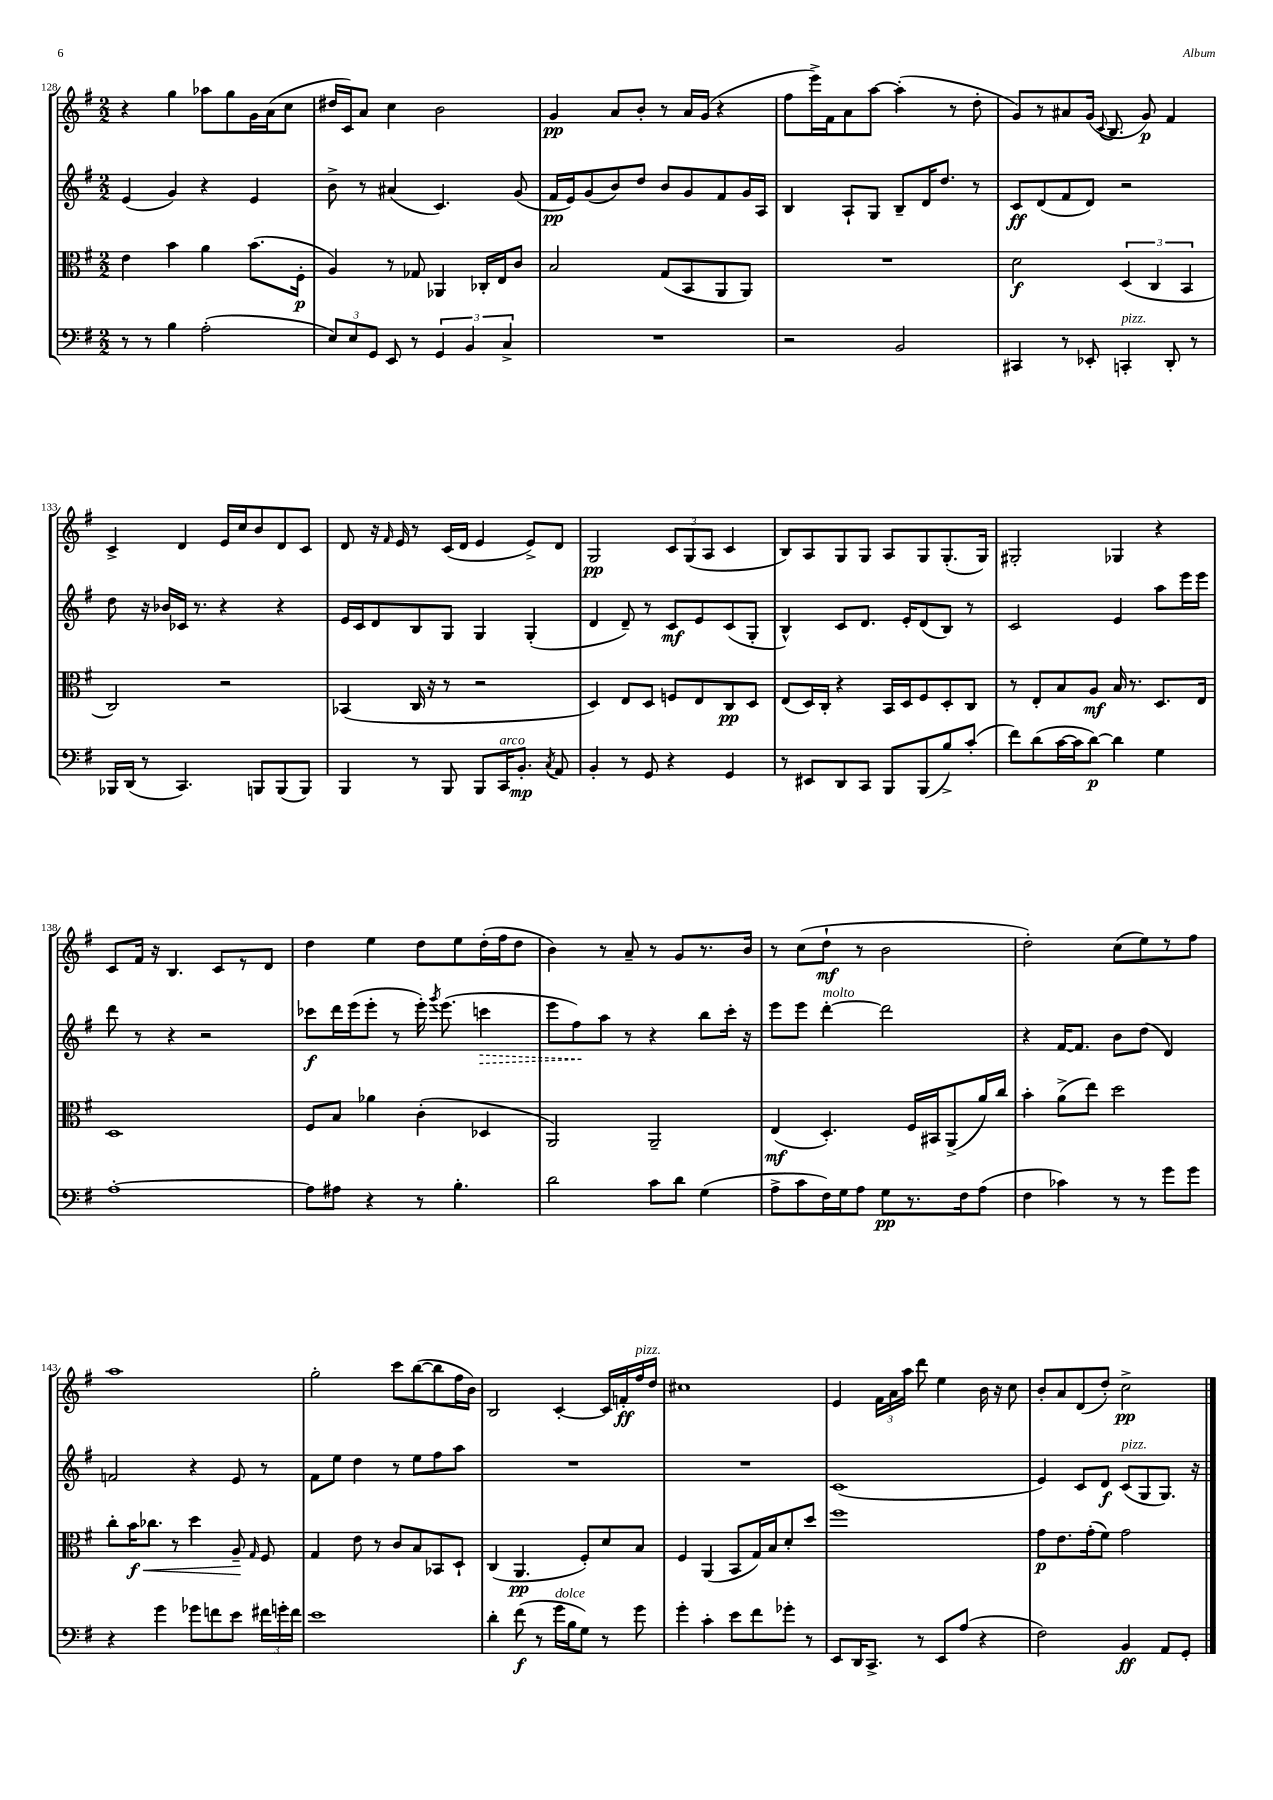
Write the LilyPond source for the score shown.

<<
\new StaffGroup <<
\new Staff = "s0" {
    \clef treble \key g \major \numericTimeSignature \time 2/2
    \autoBeamOff r4 g''4 aes''8[ g''8 g'16 a'16( c''8] |
    dis''16[ c'16) a'8] c''4 b'2 |
    g'4\pp a'8[ b'8]-. r8 a'16[ g'16]( r4 |
    fis''8[ e'''16->) fis'16 a'8 a''8]~ a''4-.( r8 d''8-. |
    g'8[) r8 ais'8 g'16]( \appoggiatura { c'8 } b8. g'8\p) fis'4 |
    c'4-> d'4 e'16[ c''16 b'8 d'8 c'8] |
    d'8 r16 \grace { fis'16 } e'16 r8 c'16[( d'16] e'4 e'8[->) d'8] |
    g2\pp \tuplet 3/2 { c'8[ g8( a8] } c'4 |
    b8[) a8 g8 g8] a8[ g8 g8.-.( g16]) |
    gis2-. ges4 r4 |
    c'8[ fis'16] r16 b4. c'8[ r8 d'8] |
    d''4 e''4 d''8[ e''8 d''16-.( fis''16 d''8] |
    b'4) r8 a'8-- r8 g'8[ r8. b'16] |
    r8 c''8[( d''8]-!\mf r8 b'2 |
    d''2-.) c''8[( e''8) r8 fis''8] |
    a''1 |
    g''2-. c'''8[ b''8~( b''8 fis''16 b'16]) |
    b2 c'4~-. c'16[ f'16-.\ff fis''16^\markup { \italic "pizz." } d''16] |
    cis''1 |
    e'4 \tuplet 3/2 { fis'16[ a'16 a''16] } d'''8 e''4 b'16 r16 c''8 |
    b'8[-. a'8 d'8( d''8]-.) c''2->\pp \bar "|." |
}
\new Staff = "s1" {
    \clef treble \key g \major \numericTimeSignature \time 2/2
    \autoBeamOff e'4( g'4) r4 e'4 |
    b'8-> r8 ais'4( c'4.) g'8( |
    fis'16[\pp e'16) g'8( b'8) d''8] b'8[ g'8 fis'8 g'16 a16] |
    b4 a8[-! g8] b8[-- d'16 d''8.] r8 |
    c'8[\ff d'8( fis'8 d'8]) r2 |
    d''8 r16 bes'16[ ces'16] r8. r4 r4 |
    e'16[ c'16 d'8 b8 g8] g4 g4-.( |
    d'4 d'8--) r8 c'8[\mf e'8 c'8( g8]-. |
    b4-^) c'8[ d'8.] e'16[-. d'8( b8]) r8 |
    c'2 e'4 a''8[ e'''16 e'''16] |
    d'''8 r8 r4 r2 |
    ces'''8[\f d'''16 e'''16( e'''8]-. r8 e'''16-.) \acciaccatura { g'''8 } e'''8.( \once \override Hairpin.style = #'dashed-line c'''4\> |
    e'''8[ fis''8\!) a''8] r8 r4 b''8[ c'''16]-. r16 |
    e'''8[ e'''8] d'''4~-.^\markup { \italic "molto" } d'''2 |
    r4 fis'16[~ fis'8.] b'8[ d''8]( d'4) |
    f'2 r4 e'8 r8 |
    fis'8[ e''8] d''4 r8 e''8[ fis''8 a''8] |
    R1 |
    R1 |
    c'1( |
    e'4) c'8[ d'8]\f c'8[^\markup { \italic "pizz." }( g8 g8.]) r16 \bar "|." |
}
\new Staff = "s2" {
    \clef alto \key g \major \numericTimeSignature \time 2/2
    \autoBeamOff e'4 b'4 a'4 b'8.[( fis16]-.\p |
    a4) r8 ges8 aes,4 ces16[-. e16 c'8] |
    b2 g8[( b,8 a,8 a,8]) |
    R1 |
    d'2\f \tuplet 3/2 { d4( c4 b,4 } |
    c2) r2 |
    bes,4( c16 r16 r8 r2 |
    d4) e8[ d8] f8[ e8 c8\pp d8] |
    e8[( d16) c16]-. r4 b,16[ d16 fis8 d8-. c8] |
    r8 e8[-. b8 a8]\mf b16 r8. d8.[ e16] |
    d1 |
    fis8[ b8] aes'4 c'4-.( des4 |
    a,2) a,2-- |
    e4\mf( d4.-.) fis16[ bis,16 a,8->( a'16) c''16] |
    b'4-. a'8[->( e''8]) d''2 |
    c''8[-. b'16\f\< ces''8.] r8 d''4 a8--\! \grace { g16 } fis8 |
    g4 e'8 r8 c'8[ b8 bes,8 d8]-! |
    c4( a,4.\pp fis8[-.) d'8 b8] |
    fis4 a,4( b,8[ g16) b16 d'8-. d''8] |
    fis''1 |
    g'8[\p e'8. g'16-.( fis'8]) g'2 \bar "|." |
}
\new Staff = "s3" {
    \clef bass \key g \major \numericTimeSignature \time 2/2
    \autoBeamOff r8 r8 b4 a2-.( |
    \tuplet 3/2 { e8[) e8 g,8] } e,8 r8 \tuplet 3/2 { g,4 b,4 c4-> } |
    R1 |
    r2 b,2 |
    cis,4 r8 ees,8-. c,4-.^\markup { \italic "pizz." } d,8-. r8 |
    bes,,16[ d,16]( r8 c,4.) b,,8[ b,,8( b,,8]) |
    b,,4 r8 b,,8 b,,8[ c,16^\markup { \italic "arco" } b,8.]-.\mp \acciaccatura { c8 } a,8 |
    b,4-. r8 g,8 r4 g,4 |
    r8 eis,8[ d,8 c,8] b,,8[ b,,8( b8->) c'8]-.( |
    fis'8[) d'8( c'16~ c'16 d'8]~\p) d'4 g4 |
    a1~-. |
    a8[ ais8] r4 r8 b4.-. |
    d'2 c'8[ d'8] g4( |
    a8[-> c'8 fis16) g16 a8] g8[\pp r8. fis16 a8]( |
    fis4 ces'4) r8 r8 g'8[ g'8] |
    r4 g'4 ges'8[ f'8 e'8] \tuplet 3/2 { fis'16[ g'16-. fis'16] } |
    e'1 |
    d'4-. fis'8\f( r8 g'16[^\markup { \italic "dolce" } b16 g8]) r8 g'8 |
    g'4-. c'4-. e'8[ fis'8 ges'8]-. r8 |
    e,8[ d,16 c,8.]-> r8 e,8[ a8]( r4 |
    fis2) b,4\ff a,8[ g,8]-. \bar "|." |
}
>>
>>
\layout { \context { \Score currentBarNumber = #128 } }
